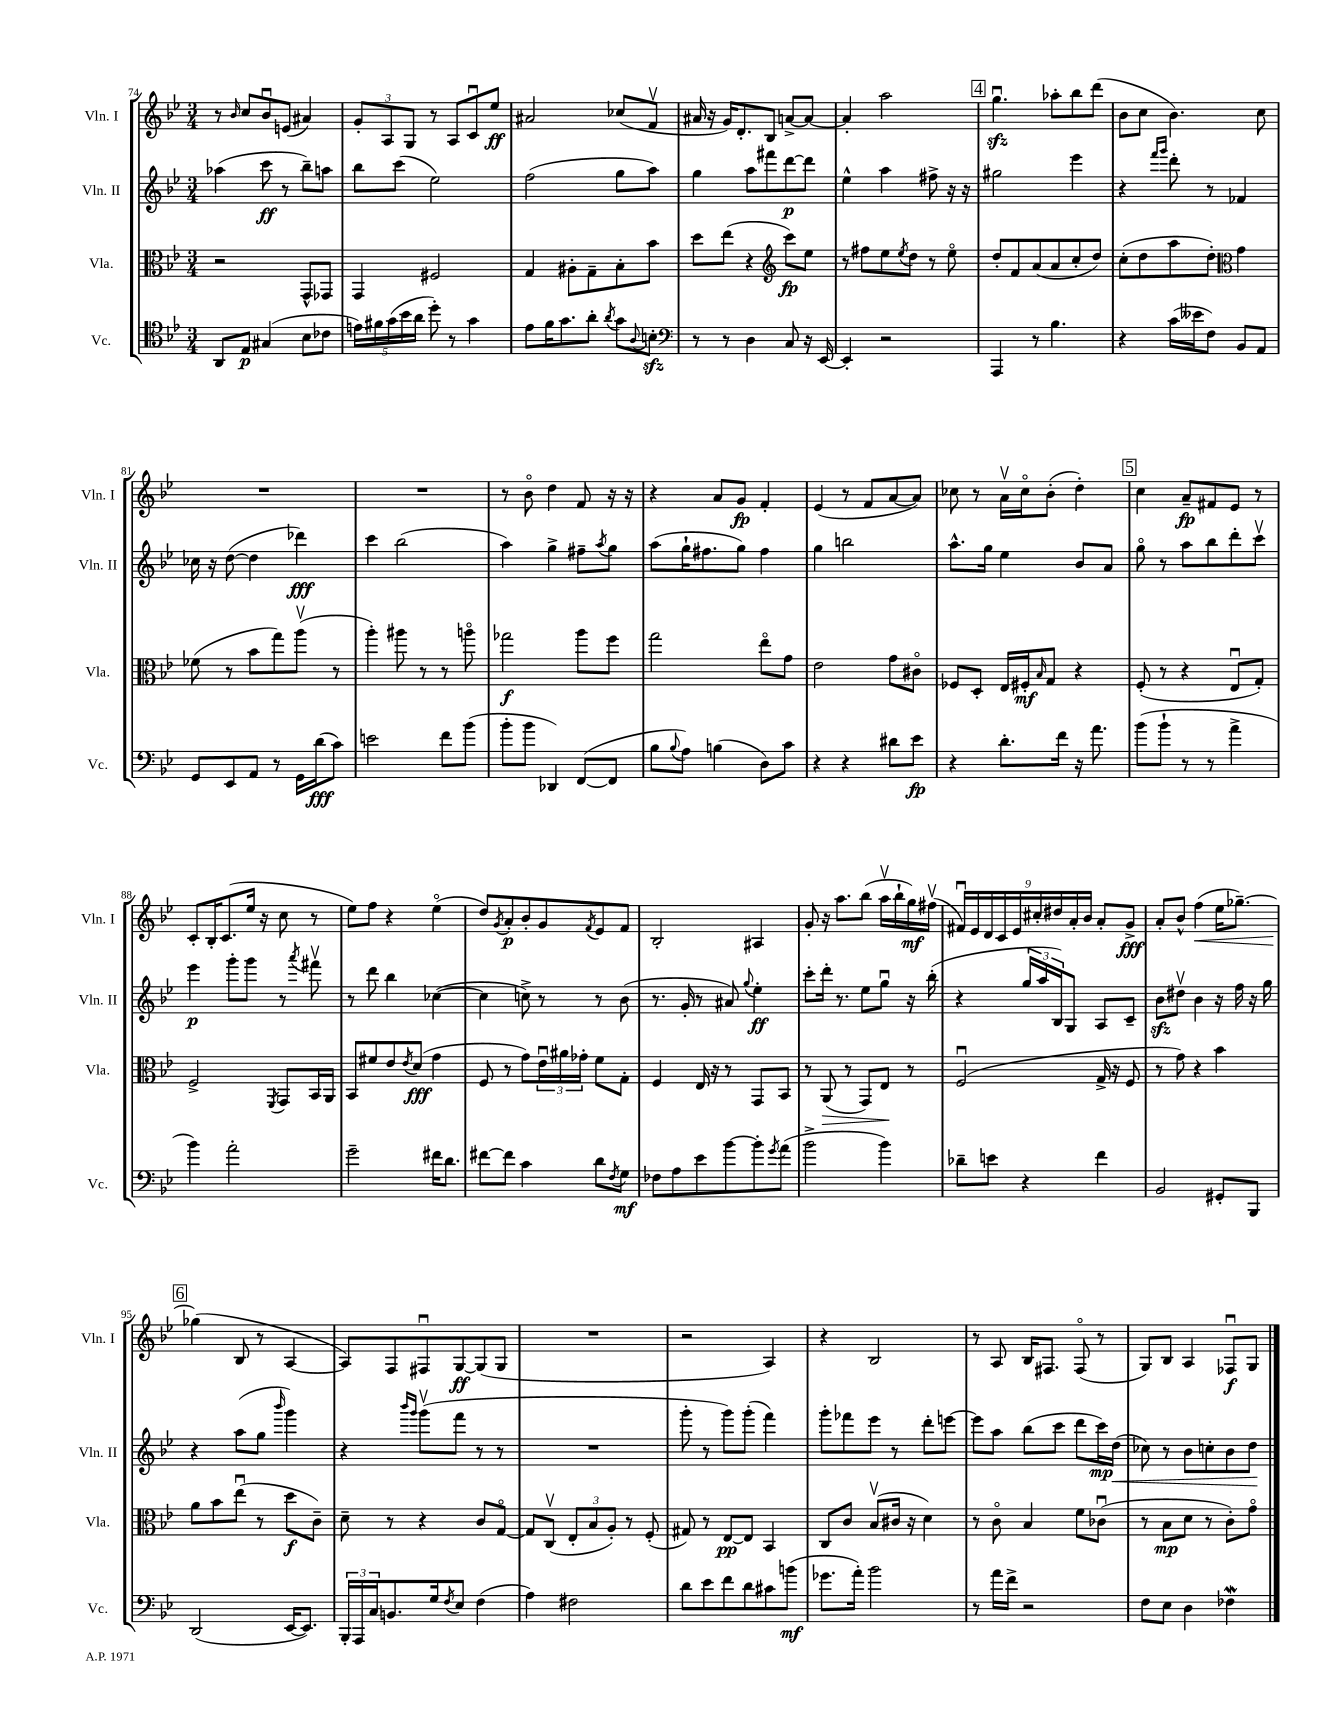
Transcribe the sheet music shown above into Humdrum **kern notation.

**kern	**dynam	**kern	**dynam	**kern	**dynam	**kern	**dynam
*part4	*part4	*part3	*part3	*part2	*part2	*part1	*part1
*staff4	*staff4	*staff3	*staff3	*staff2	*staff2	*staff1	*staff1
*I"Vc.	*	*I"Vla.	*	*I"Vln. II	*	*I"Vln. I	*
*I'Vc.	*	*I'Vla.	*	*I'Vln. II	*	*I'Vln. I	*
*clefC4	*	*clefC3	*	*clefG2	*	*clefG2	*
*k[b-e-]	*	*k[b-e-]	*	*k[b-e-]	*	*k[b-e-]	*
*M3/4	*	*M3/4	*	*M3/4	*	*M3/4	*
=74	=74	=74	=74	=74	=74	=74	=74
8AA/L	.	2r	.	(4aa-X\	.	8r	.
.	.	.	.	.	.	16qqb-/	.
8E-/J	p	.	.	.	.	8cc/L	.
(4G#X/	.	.	.	8ccc\	ff	8b-u/	.
.	.	.	.	8r	.	(8en/J	.
8B-\L	.	8GG^^/L	.	8bb-~\L)	.	4a#X/)	.
8c-X\J	.	8GG-X/J	.	8aan\J	.	.	.
=75	=75	=75	=75	=75	=75	=75	=75
20en\LL)	.	4GG/	.	8bb-\L	.	12g'/L	.
20f#X\	.	.	.	.	.	.	.
.	.	.	.	.	.	12A/	.
(20g\	.	.	.	.	.	.	.
.	.	.	.	(8ccc\J	.	.	.
20b-\	.	.	.	.	.	.	.
.	.	.	.	.	.	12G/J	.
20a\JJ	.	.	.	.	.	.	.
8dd'\)	.	2F#X/	.	2ee-\)	.	8r	.
8r	.	.	.	.	.	8A/L	.
4g\	.	.	.	.	.	8cu/	.
.	.	.	.	.	.	8ee-/J	ff
=76	=76	=76	=76	=76	=76	=76	=76
8e-\L	.	4G/	.	(2ff\	.	2a#X/	.
16f\K	.	.	.	.	.	.	.
8.g\	.	.	.	.	.	.	.
.	.	8A#X'\L	.	.	.	.	.
8a'\J	.	8G~\	.	.	.	.	.
8qa/	.	.	.	.	.	.	.
8g\L	.	8B-'\	.	8gg\L	.	(8cc-X/L	.
8qqA/	.	.	.	.	.	.	.
8Bnzz'\J	.	8b-\J	.	8aa\J)	.	8fv/J	.
=77	=77	=77	=77	=77	=77	=77	=77
*clefF4	*	*	*	*	*	*	*
8r	.	8dd\L	.	4gg\	.	16a#X/	.
.	.	.	.	.	.	16r	.
8r	.	(8ee-\J	.	.	.	16g/KL)	.
.	.	.	.	.	.	8.d'/	.
4D\	.	4r	.	8aa\L	.	.	.
.	.	.	.	8fff#X\	.	8B-/J	.
*	*	*clefG2	*	*	*	*	*
8C/	.	8ccc\L)	fp	[8ddd\	p	[8an^/L	.
16r	.	8ee-\J	.	8ddd\J]	.	8a/J_	.
[16EE-/	.	.	.	.	.	.	.
=78	=78	=78	=78	=78	=78	=78	=78
4EE-'/]	.	8r	.	4ee-^^\	.	4a'/]	.
.	.	8ff#X\L	.	.	.	.	.
2r	.	8ee-\	.	4aa\	.	2aa\	.
.	.	8qee-/	.	.	.	.	.
.	.	8dd\J	.	.	.	.	.
.	.	8r	.	8ff#X^\	.	.	.
.	.	8ee-\	.	16r	.	.	.
.	.	.	.	16r	.	.	.
!!LO:REH:place=s1:t=4
=79	=79	=79	=79	=79	=79	=79	=79
4AAA/	.	8dd'/L	.	2gg#X\	.	4.ggzzu\	.
.	.	8f/	.	.	.	.	.
8r	.	(8a/	.	.	.	.	.
4.B-\	.	8a/	.	.	.	8aa-X'\L	.
.	.	8cc'/	.	4eee-\	.	8bb-\	.
.	.	8dd/J)	.	.	.	(8ddd\J	.
=80	=80	=80	=80	=80	=80	=80	=80
4r	.	(8cc'\L	.	4r	.	8b-\L	.
.	.	8dd\	.	.	.	8cc\J	.
.	.	.	.	16qqfff/LL	.	.	.
.	.	.	.	16qqggg/JJ	.	.	.
(16c\LL	.	8aa\	.	8ddd'\	.	4.b-\)	.
16e--X\J	.	.	.	.	.	.	.
8F\J)	.	8dd'\J)	.	8r	.	.	.
*	*	*clefC3	*	*	*	*	*
8BB-/L	.	4g\	.	4f-X/	.	.	.
8AA/J	.	.	.	.	.	8cc\	.
!!LO:LB:g=z
=81	=81	=81	=81	=81	=81	=81	=81
8GG/L	.	(8f-X\	.	16cc-X\	.	2.r	.
.	.	.	.	16r	.	.	.
8EE-/	.	8r	.	([8dd\	.	.	.
8AA/J	.	8b-\L	.	4dd\]	.	.	.
8r	.	8gg\)	.	.	.	.	.
16GG\LL	.	(8aav\J	.	4ddd-X\)	fff	.	.
(16d\J	fff	.	.	.	.	.	.
8c\J)	.	8r	.	.	.	.	.
=82	=82	=82	=82	=82	=82	=82	=82
2en\	.	4aa'\)	.	4ccc\	.	2.r	.
.	.	8aa#X\	.	(2bb-\	.	.	.
.	.	8r	.	.	.	.	.
8f\L	.	8r	.	.	.	.	.
(8b-\J	.	8aan\	.	.	.	.	.
=83	=83	=83	=83	=83	=83	=83	=83
8b-'\L	.	2gg-X\	f	4aa\)	.	8r	.
8b-\J	.	.	.	.	.	8b-\	.
4DD-X/)	.	.	.	4gg^\	.	4dd\	.
([8FF/L	.	8aa\L	.	8ff#X~\L	.	8f/	.
.	.	.	.	8qaa/	.	.	.
8FF/J]	.	8ff\J	.	8gg\J	.	16r	.
.	.	.	.	.	.	16r	.
=84	=84	=84	=84	=84	=84	=84	=84
8B-\L	.	2gg\	.	(8aa\L	.	4r	.
8qqB-/	.	.	.	.	.	.	.
8A\J)	.	.	.	16gg`\K	.	.	.
.	.	.	.	8.ff#X\	.	.	.
(4Bn\	.	.	.	.	.	8a/L	.
.	.	.	.	8gg\J)	.	8g/J	fp
8D\L)	.	8ee-\L	.	4ff#\	.	4f'/	.
8c\J	.	8g\J	.	.	.	.	.
=85	=85	=85	=85	=85	=85	=85	=85
4r	.	2e-\	.	4gg\	.	(4e-/	.
4r	.	.	.	2bbn\	.	8r	.
.	.	.	.	.	.	8f/L	.
8d#X\L	.	8g\L	.	.	.	[8a/	.
8e-\J	fp	8c#X\J	.	.	.	8a/J])	.
=86	=86	=86	=86	=86	=86	=86	=86
4r	.	8F-X/L	.	8.aa^^\L	.	8cc-X\	.
.	.	8D'/J	.	.	.	8r	.
.	.	.	.	16gg\Jk	.	.	.
8.d'\L	.	16E-/LL	.	4ee-\	.	16av\LL	.
.	.	16F#X'/J	mf	.	.	16cc-\J	.
.	.	16qqB-/	.	.	.	.	.
.	.	8G/J	.	.	.	(8b-'\J	.
16f\Jk	.	.	.	.	.	.	.
16r	.	4r	.	8b-/L	.	4dd'\)	.
8.a\	.	.	.	.	.	.	.
.	.	.	.	8a/J	.	.	.
!!LO:REH:place=s1:t=5
=87	=87	=87	=87	=87	=87	=87	=87
(8b-\L	.	(8F'/	.	8gg\	.	4cc\	.
8b-`\J	.	8r	.	8r	.	.	.
8r	.	4r	.	8aa\L	.	8a~/L	fp
8r	.	.	.	8bb-\	.	8f#X/	.
4a^\	.	8E-u/L	.	8ddd'\	.	8e-/J	.
.	.	8G'/J)	.	8cccv\J	.	8r	.
!!LO:LB:g=z
=88	=88	=88	=88	=88	=88	=88	=88
4b-\)	.	2F^/	.	4eee-\	p	8c'/L	.
.	.	.	.	.	.	16B-'/K	.
.	.	.	.	.	.	(8.c/	.
2a'\	.	.	.	8ggg'\L	.	.	.
.	.	.	.	8ggg\J	.	16ee-/Jk	.
.	.	.	.	.	.	16r	.
.	.	8qFF/	.	.	.	.	.
.	.	8GG/L	.	8r	.	8cc\	.
.	.	.	.	8qaaa/	.	.	.
.	.	16BB-/L	.	8fff#Xv\	.	8r	.
.	.	16AA/JJ	.	.	.	.	.
=89	=89	=89	=89	=89	=89	=89	=89
2g~\	.	8BB-/L	.	8r	.	8ee-\L)	.
.	.	8f#X/	.	8ddd\	.	8ff\J	.
.	.	8e-/	.	4bb-\	.	4r	.
.	.	8qe-/	.	.	.	.	.
.	.	(8d/J	fff	.	.	.	.
16f#X\KL	.	4g\	.	([4cc-X\	.	(4ee-\	.
8.d\J	.	.	.	.	.	.	.
=90	=90	=90	=90	=90	=90	=90	=90
[8f#X\L	.	8F/	.	4cc-\]	.	8dd/L)	.
.	.	.	.	.	.	8qg/	.
8f#\J]	.	8r	.	.	.	8a'/	p
4c\	.	8g\L)	.	8ccn^\)	.	8b-'/	.
.	.	24e-u\L	.	8r	.	8g/	.
.	.	24a#X\	.	.	.	.	.
.	.	24g-X'\JJ	.	.	.	.	.
.	.	.	.	.	.	8qf/	.
8d\L	.	8f\L	.	8r	.	8e-/	.
8qF/	.	.	.	.	.	.	.
8G\J	mf	8G'\J	.	(8b-\	.	8f/J	.
=91	=91	=91	=91	=91	=91	=91	=91
8F-X\L	.	4F/	.	8.r	.	2B-'/	.
8A\	.	.	.	.	.	.	.
.	.	.	.	16g'/	.	.	.
8e-\	.	16E-/	.	8r	.	.	.
.	.	16r	.	.	.	.	.
[8b-\	.	8r	.	8a#X/)	.	.	.
.	.	.	.	8qqgg/	.	.	.
8b-'\]	.	8GG/L	.	4ee-'\	ff	4A#X/	.
8qg/	.	.	.	.	.	.	.
(8a\J	.	8BB-/J	.	.	.	.	.
=92	=92	=92	=92	=92	=92	=92	=92
2b-^\	.	8r	.	8ccc'\L	.	8g'/	.
!	!	!	!LO:HP:b	!	!	!	!
.	.	(8AA/	>	16ddd'\Jk	.	16r	.
.	.	.	.	8.r	.	8.aa\L	.
.	.	8r	.	.	.	.	.
.	.	8GG/L)	.	8ee-\L	.	(8bb-\J	.
4b-\)	.	8E-/J	.	8ggu\J	.	16aav\LL	.
.	.	.	.	.	.	16bb-`\	.
.	.	8r	]	16r	.	16gg\)	mf
.	.	.	.	(16bb-'\	.	(16ff#Xv\JJ	.
=93	=93	=93	=93	=93	=93	=93	=93
8d-X~\L	.	(2Fu/	.	4r	.	18f#Xu/LL)	.
.	.	.	.	.	.	18e-/	.
.	.	.	.	.	.	18d/	.
8en\J	.	.	.	.	.	.	.
.	.	.	.	.	.	18c/	.
.	.	.	.	.	.	18e-/	.
4r	.	.	.	24gg/LL	.	.	.
.	.	.	.	.	.	18cc#X'/	.
.	.	.	.	24aa/	.	.	.
.	.	.	.	24B-/J)	.	18dd#X/	.
.	.	.	.	8G/J	.	.	.
.	.	.	.	.	.	18a'/	.
.	.	.	.	.	.	18b-/JJ	.
4f\	.	16G^/	.	8A/L	.	8a'/L	.
.	.	16r	.	.	.	.	.
.	.	8F/	.	8c~/J	.	8g^/J	fff
=94	=94	=94	=94	=94	=94	=94	=94
2BB-/	.	8r	.	8b-zz\L	.	8a'/L	.
.	.	8g\)	.	8dd#Xv\J	.	8b-^^/J	.
!	!	!	!	!	!	!	!LO:HP:b
.	.	4r	.	4b-\	.	(4ff\	<
8GG#X'/L	.	4b-\	.	16r	.	16ee-\KL	.
.	.	.	.	16ff\	.	[8.gg-X~\J)	.
8BBB-/J	.	.	.	16r	.	.	.
.	.	.	.	16gg\	.	.	.
!!LO:LB:g=z
!!LO:REH:place=s1:t=6
=95	=95	=95	=95	=95	=95	=95	=95
(2DD/	.	8a\L	.	4r	.	(4gg-X\]	.
.	.	8b-\	.	.	.	.	.
.	.	(8ee-u\J	.	(8aa\L	.	8B-/	[
.	.	8r	.	8gg\J	.	8r	.
.	.	.	.	16qqbbb-/	.	.	.
[16EE-/KL	.	8dd\L	f	4ggg\)	.	[4A/	.
8.EE-/J])	.	.	.	.	.	.	.
.	.	8c~\J)	.	.	.	.	.
=96	=96	=96	=96	=96	=96	=96	=96
24BBB-'/LL	.	8d~\	.	4r	.	8A/L])	.
24AAA/	.	.	.	.	.	.	.
24C/J	.	.	.	.	.	.	.
8.BBn/	.	8r	.	.	.	8F/	.
.	.	.	.	16qqbbb-/LL	.	.	.
.	.	.	.	16qqggg/JJ	.	.	.
.	.	4r	.	(8gggv\L	.	8F#Xu/	.
16G/k	.	.	.	.	.	.	.
8qF/	.	.	.	.	.	.	.
8E-/J	.	.	.	8fff\J	.	[8G/	ff
(4F\	.	8c/L	.	8r	.	(8G/]	.
.	.	[8G/J	.	8r	.	8G/J	.
=97	=97	=97	=97	=97	=97	=97	=97
4A\)	.	8G/L]	.	2.r	.	2.r	.
.	.	(8Cv/J	.	.	.	.	.
2F#X\	.	12E-'/L	.	.	.	.	.
.	.	12B-/	.	.	.	.	.
.	.	12A'/J)	.	.	.	.	.
.	.	8r	.	.	.	.	.
.	.	(8F'/	.	.	.	.	.
=98	=98	=98	=98	=98	=98	=98	=98
8d\L	.	8G#X/)	.	8ggg'\	.	2r	.
8e-\	.	8r	.	8r	.	.	.
8f\	.	[8E-/L	pp	8ggg\L)	.	.	.
8d\	.	8E-/J]	.	(8ggg'\J	.	.	.
8c#X\	.	4BB-/	.	4fff\)	.	4A/)	.
(8bn\J	mf	.	.	.	.	.	.
=99	=99	=99	=99	=99	=99	=99	=99
8.g-X\L	.	8C/L	.	8ggg'\L	.	4r	.
.	.	8c/J	.	8fff-X\	.	.	.
16a'\Jk)	.	.	.	.	.	.	.
2b-\	.	(8B-v/L	.	8eee-\J	.	2B-/	.
.	.	16c#X/Jk	.	8r	.	.	.
.	.	16r	.	.	.	.	.
.	.	4d\)	.	8ddd'\L	.	.	.
.	.	.	.	[8eeen\J	.	.	.
=100	=100	=100	=100	=100	=100	=100	=100
8r	.	8r	.	8eee\L]	.	8r	.
16a\LL	.	8c\	.	8aa\J	.	8A/	.
16f^\JJ	.	.	.	.	.	.	.
2r	.	4B-/	.	(8bb-\L	.	16B-/KL	.
.	.	.	.	.	.	8.F#X/J	.
.	.	.	.	8ccc\J	.	.	.
.	.	8f\L	.	8ddd\L	.	(8F#/	.
.	.	(8c-Xu\J	.	16ccc\L)	mp	8r	.
!	!	!	!	!	!LO:HP:b	!	!
.	.	.	.	(16dd\JJ	<	.	.
=101	=101	=101	=101	=101	=101	=101	=101
8F\L	.	8r	.	8cc-X\)	.	8G/L)	.
8E-\J	.	8B-\L	mp	8r	.	8B-/J	.
4D\	.	8d\J	.	8b-\L	.	4A/	.
.	.	8r	.	8ccn'\	.	.	.
4F-Xw\	.	8c'\L)	.	8b-\	.	8F-Xu/L	f
.	.	8g\J	.	8dd\J	.	8G/J	.
.	.	.	.	.	[	.	.
==	==	==	==	==	==	==	==
*-	*-	*-	*-	*-	*-	*-	*-
